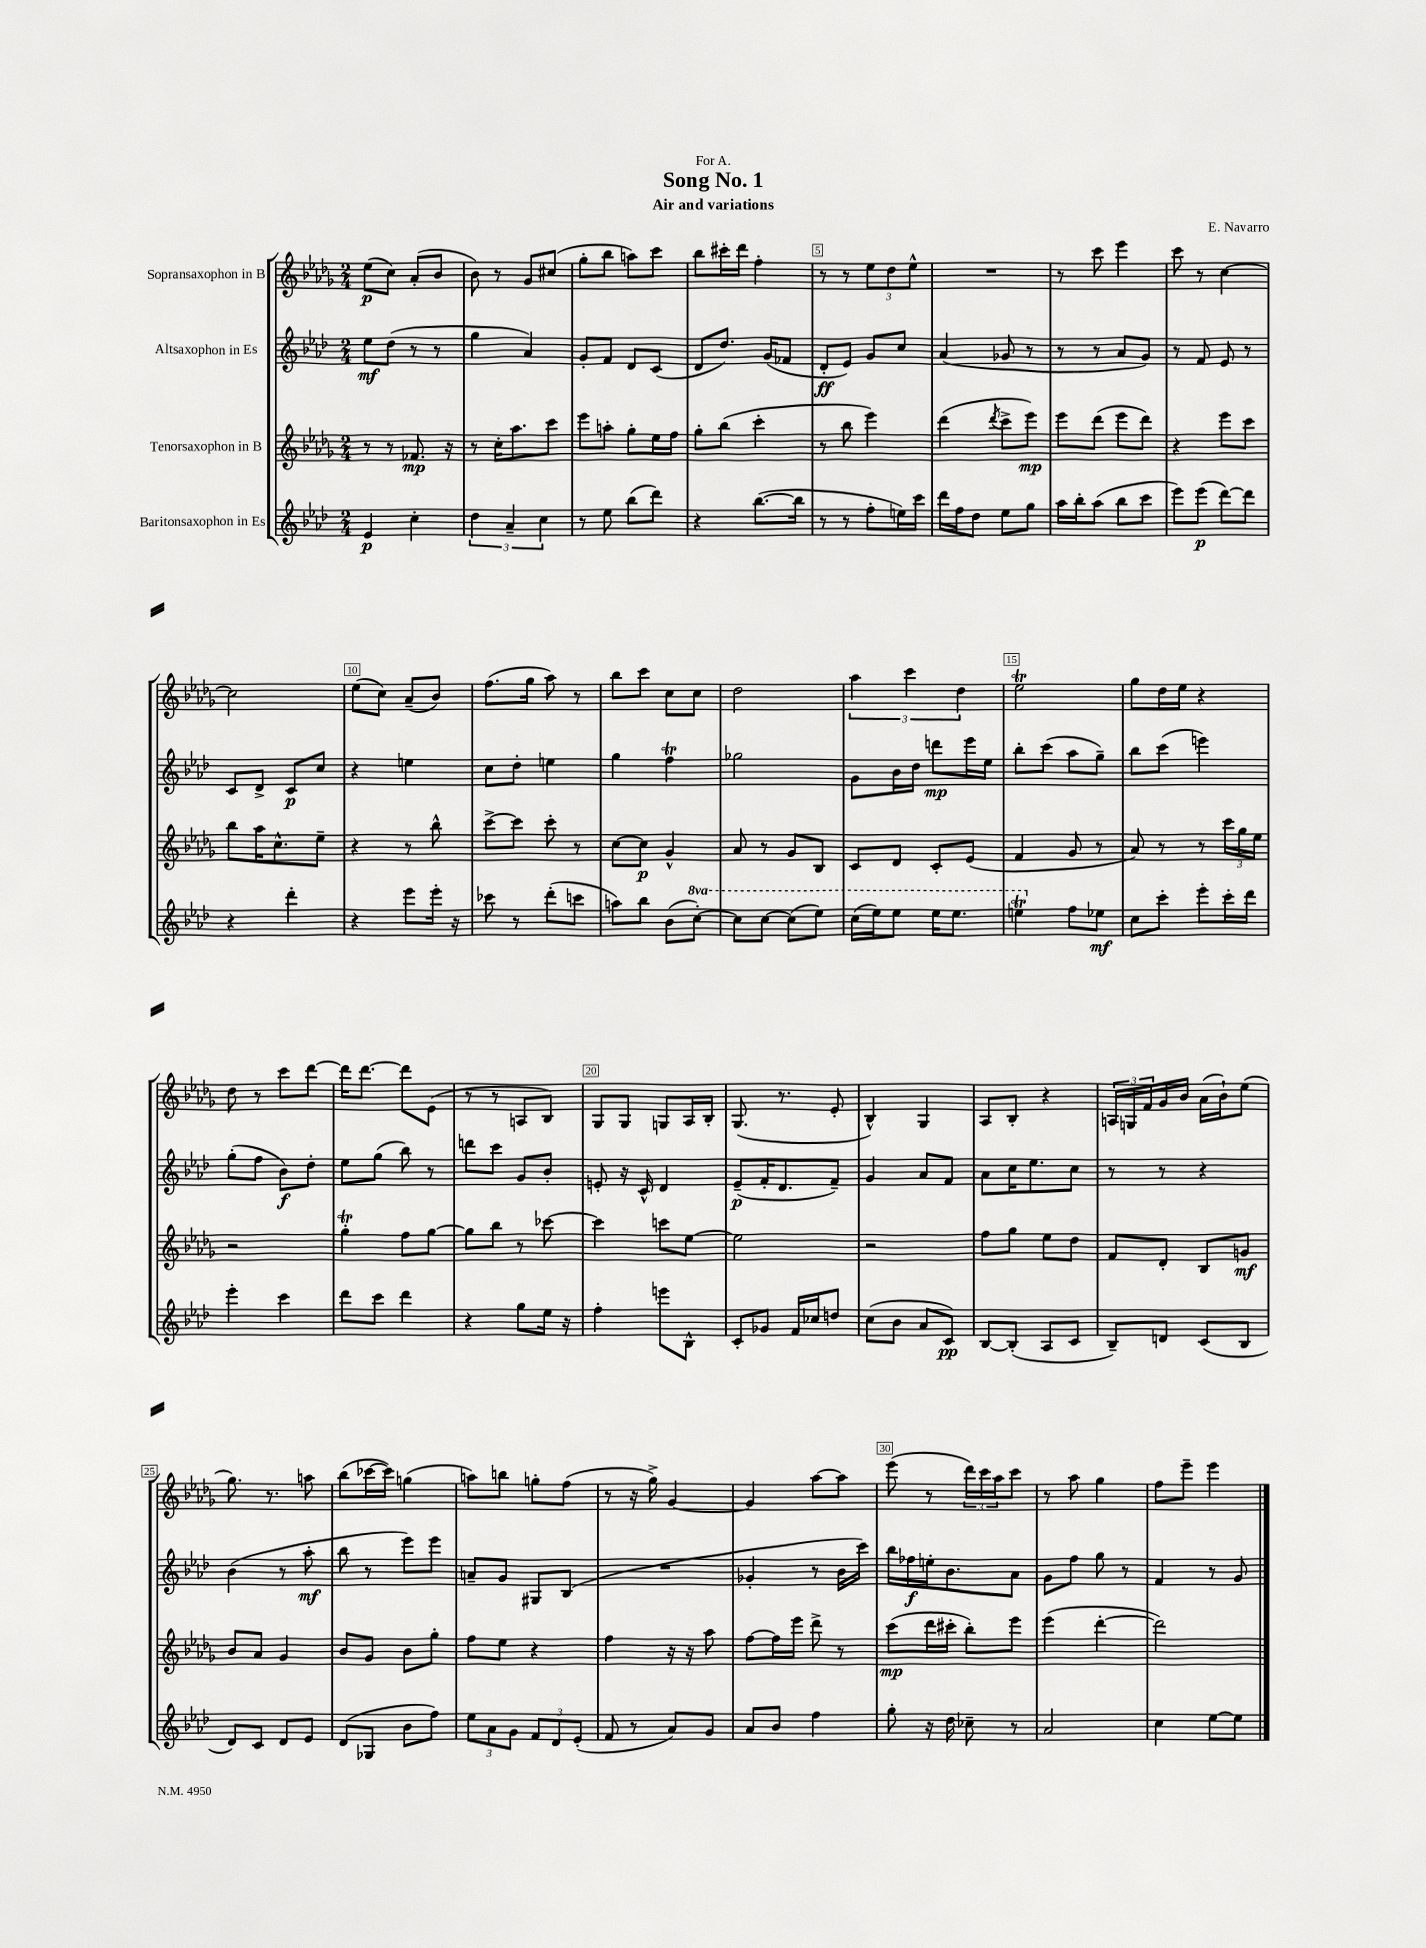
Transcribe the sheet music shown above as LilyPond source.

\header { title = "Song No. 1" composer = "E. Navarro" subtitle = "Air and variations" dedication = "For A." }
<<
\new StaffGroup <<
\new Staff = "s0" \with { instrumentName = "Sopransaxophon in B" } {
    \clef treble \key des \major \numericTimeSignature \time 2/4
    ees''8\p( c''8) aes'8-.( bes'8 |
    bes'8) r8 ges'8 cis''8( |
    ges''8-. bes''8 a''8) c'''8 |
    bes''8 cis'''16-. des'''16 f''4-. |
    r8 r8 \tuplet 3/2 { ees''8 des''8 ees''8-^ } |
    R2 |
    r8 c'''8 ees'''4 |
    c'''8 r8 c''4~ |
    c''2 |
    ees''8( c''8) aes'8--( bes'8) |
    f''8.( ges''16 aes''8) r8 |
    bes''8 c'''8 c''8 c''8 |
    des''2 |
    \tuplet 3/2 { aes''4 c'''4 des''4 } |
    ees''2\trill |
    ges''8 des''16 ees''16 r4 |
    des''8 r8 c'''8 des'''8~ |
    des'''16 des'''8.~ des'''8 ees'8( |
    r8 r8 a8 bes8) |
    ges8 ges8 g8 aes16 bes16-. |
    ges8.( r8. ees'8-. |
    bes4-^) ges4 |
    aes8 bes8-. r4 |
    \tuplet 3/2 { a16 g16 f'16 } ges'16 bes'16 aes'16( bes'16-!) ees''8( |
    ges''8.) r8. a''8 |
    bes''8( ces'''16~ ces'''16) g''4( |
    a''8) b''8 g''8-. f''8( |
    r8 r16 ges''16->) ges'4~ |
    ges'4 aes''8~ aes''8 |
    ees'''8( r8 \tuplet 3/2 { des'''16) c'''16 aes''16 } c'''8 |
    r8 aes''8 ges''4 |
    f''8 ees'''8-- ees'''4 \bar "|." |
}
\new Staff = "s1" \with { instrumentName = "Altsaxophon in Es" } {
    \clef treble \key aes \major \numericTimeSignature \time 2/4
    ees''8\mf des''8( r8 r8 |
    g''4 aes'4) |
    g'8-. f'8 des'8 c'8( |
    des'8 des''8.) g'16( fes'8 |
    des'8-.\ff ees'8) g'8 c''8 |
    aes'4( ges'8 r8 |
    r8 r8 aes'8 g'8) |
    r8 f'8 ees'8 r8 |
    c'8 des'8-> c'8\p c''8 |
    r4 e''4 |
    c''8 des''8-. e''4 |
    g''4 f''4\trill |
    ges''2 |
    g'8 bes'16 des''16 d'''8\mp ees'''16 ees''16 |
    bes''8-. c'''8( aes''8 g''8--) |
    bes''8 c'''8( e'''4) |
    g''8-.( f''8 bes'8\f) des''8-. |
    ees''8 g''8( bes''8) r8 |
    d'''8 c'''8 g'8 bes'8-. |
    e'8-. r16 c'16-^ des'4 |
    ees'8--\p( f'16-. des'8. f'8--) |
    g'4 aes'8 f'8 |
    aes'8 c''16 ees''8. c''8 |
    r8 r8 r4 |
    bes'4( r8 aes''8-.\mf |
    bes''8 r8 ees'''8) ees'''8 |
    a'8-- g'8 gis8 bes8( |
    R2 |
    ges'4-. r8 bes'16 c'''16) |
    bes''16 fes''16\f e''16-. bes'8. aes'8 |
    g'8 f''8 g''8 r8 |
    f'4 r8 g'8 \bar "|." |
}
\new Staff = "s2" \with { instrumentName = "Tenorsaxophon in B" } {
    \clef treble \key des \major \numericTimeSignature \time 2/4
    r8 r8 fes'8.\mp r16 |
    r8 c''16-. aes''8. c'''8 |
    ees'''8 a''8-. ges''8-. ees''16 f''16 |
    ges''8-. bes''8( c'''4-. |
    r8 bes''8 ees'''4) |
    des'''4( \acciaccatura { des'''8 } c'''8-> ees'''8\mp) |
    ees'''8 des'''8( ees'''8 des'''8) |
    r4 ees'''8 c'''8 |
    bes''8 aes''16 c''8.-^ ees''8-- |
    r4 r8 bes''8-^ |
    c'''8~-> c'''8 c'''8-. r8 |
    c''8~ c''8\p ges'4-^ |
    aes'8 r8 ges'8 bes8 |
    c'8 des'8 c'8-. ees'8( |
    f'4 ges'8 r8 |
    aes'8) r8 r8 \tuplet 3/2 { c'''16 ges''16 ees''16 } |
    r2 |
    ges''4-.\trill f''8 ges''8~ |
    ges''8 bes''8 r8 ces'''8~ |
    ces'''4 c'''8 ees''8~ |
    ees''2 |
    r2 |
    f''8 ges''8 ees''8 des''8 |
    f'8 des'8-. bes8 g'8\mf |
    bes'8 aes'8 ges'4 |
    bes'8 ges'8 bes'8 ges''8-. |
    f''8 ees''8 r4 |
    f''4 r16 r16 aes''8 |
    f''8~ f''16 ees'''16 des'''8-> r8 |
    c'''8\mp( des'''16 cis'''16-. bes''8-.) ees'''8 |
    ees'''4( des'''4~-. |
    des'''2) \bar "|." |
}
\new Staff = "s3" \with { instrumentName = "Baritonsaxophon in Es" } {
    \clef treble \key aes \major \numericTimeSignature \time 2/4 \set Staff.ottavationMarkups = #ottavation-simple-ordinals
    ees'4\p c''4-. |
    \tuplet 3/2 { des''4 aes'4-- c''4 } |
    r8 ees''8 bes''8( des'''8) |
    r4 bes''8.~( bes''16 |
    r8 r8 f''8-. e''16) c'''16 |
    des'''16 f''16 des''8 ees''8 g''8 |
    aes''16 bes''16-. aes''8( bes''8 c'''8 |
    ees'''8) ees'''8\p( des'''8~) des'''8 |
    r4 des'''4-. |
    r4 ees'''8 ees'''16-. r16 |
    ces'''8 r8 des'''8-.( c'''8 |
    a''8) bes''8 bes'8( \ottava #1 c'''8~-.) |
    c'''8 c'''8~ c'''8( ees'''8) |
    c'''16( ees'''16) ees'''8 ees'''16 ees'''8. |
    e'''4\trill \ottava #0 f''8 ees''!8\mf |
    c''8 c'''8-. ees'''8-. c'''16-. des'''16 |
    ees'''4-. c'''4 |
    des'''8 c'''8 des'''4 |
    r4 g''8 ees''16 r16 |
    f''4-. e'''8 bes8-^ |
    c'8-. ges'8 f'16 ces''16 d''8 |
    c''8( bes'8 aes'8 c'8\pp) |
    bes8~ bes8-.( aes8 c'8 |
    bes8--) d'8 c'8( bes8 |
    des'8) c'8 des'8 ees'8 |
    des'8( ges8 bes'8 f''8) |
    \tuplet 3/2 { ees''8 aes'8 g'8 } \tuplet 3/2 { f'8 des'8 ees'8-.( } |
    f'8 r8 aes'8) g'8 |
    aes'8 bes'8 f''4 |
    g''8-. r16 des''16 ces''8-- r8 |
    aes'2 |
    c''4 ees''8~ ees''8 \bar "|." |
}
>>
>>
\layout { \context { \Score \override BarNumber.break-visibility = ##(#f #t #t) barNumberVisibility = #(every-nth-bar-number-visible 5) \override BarNumber.stencil = #(make-stencil-boxer 0.1 0.3 ly:text-interface::print) } }
